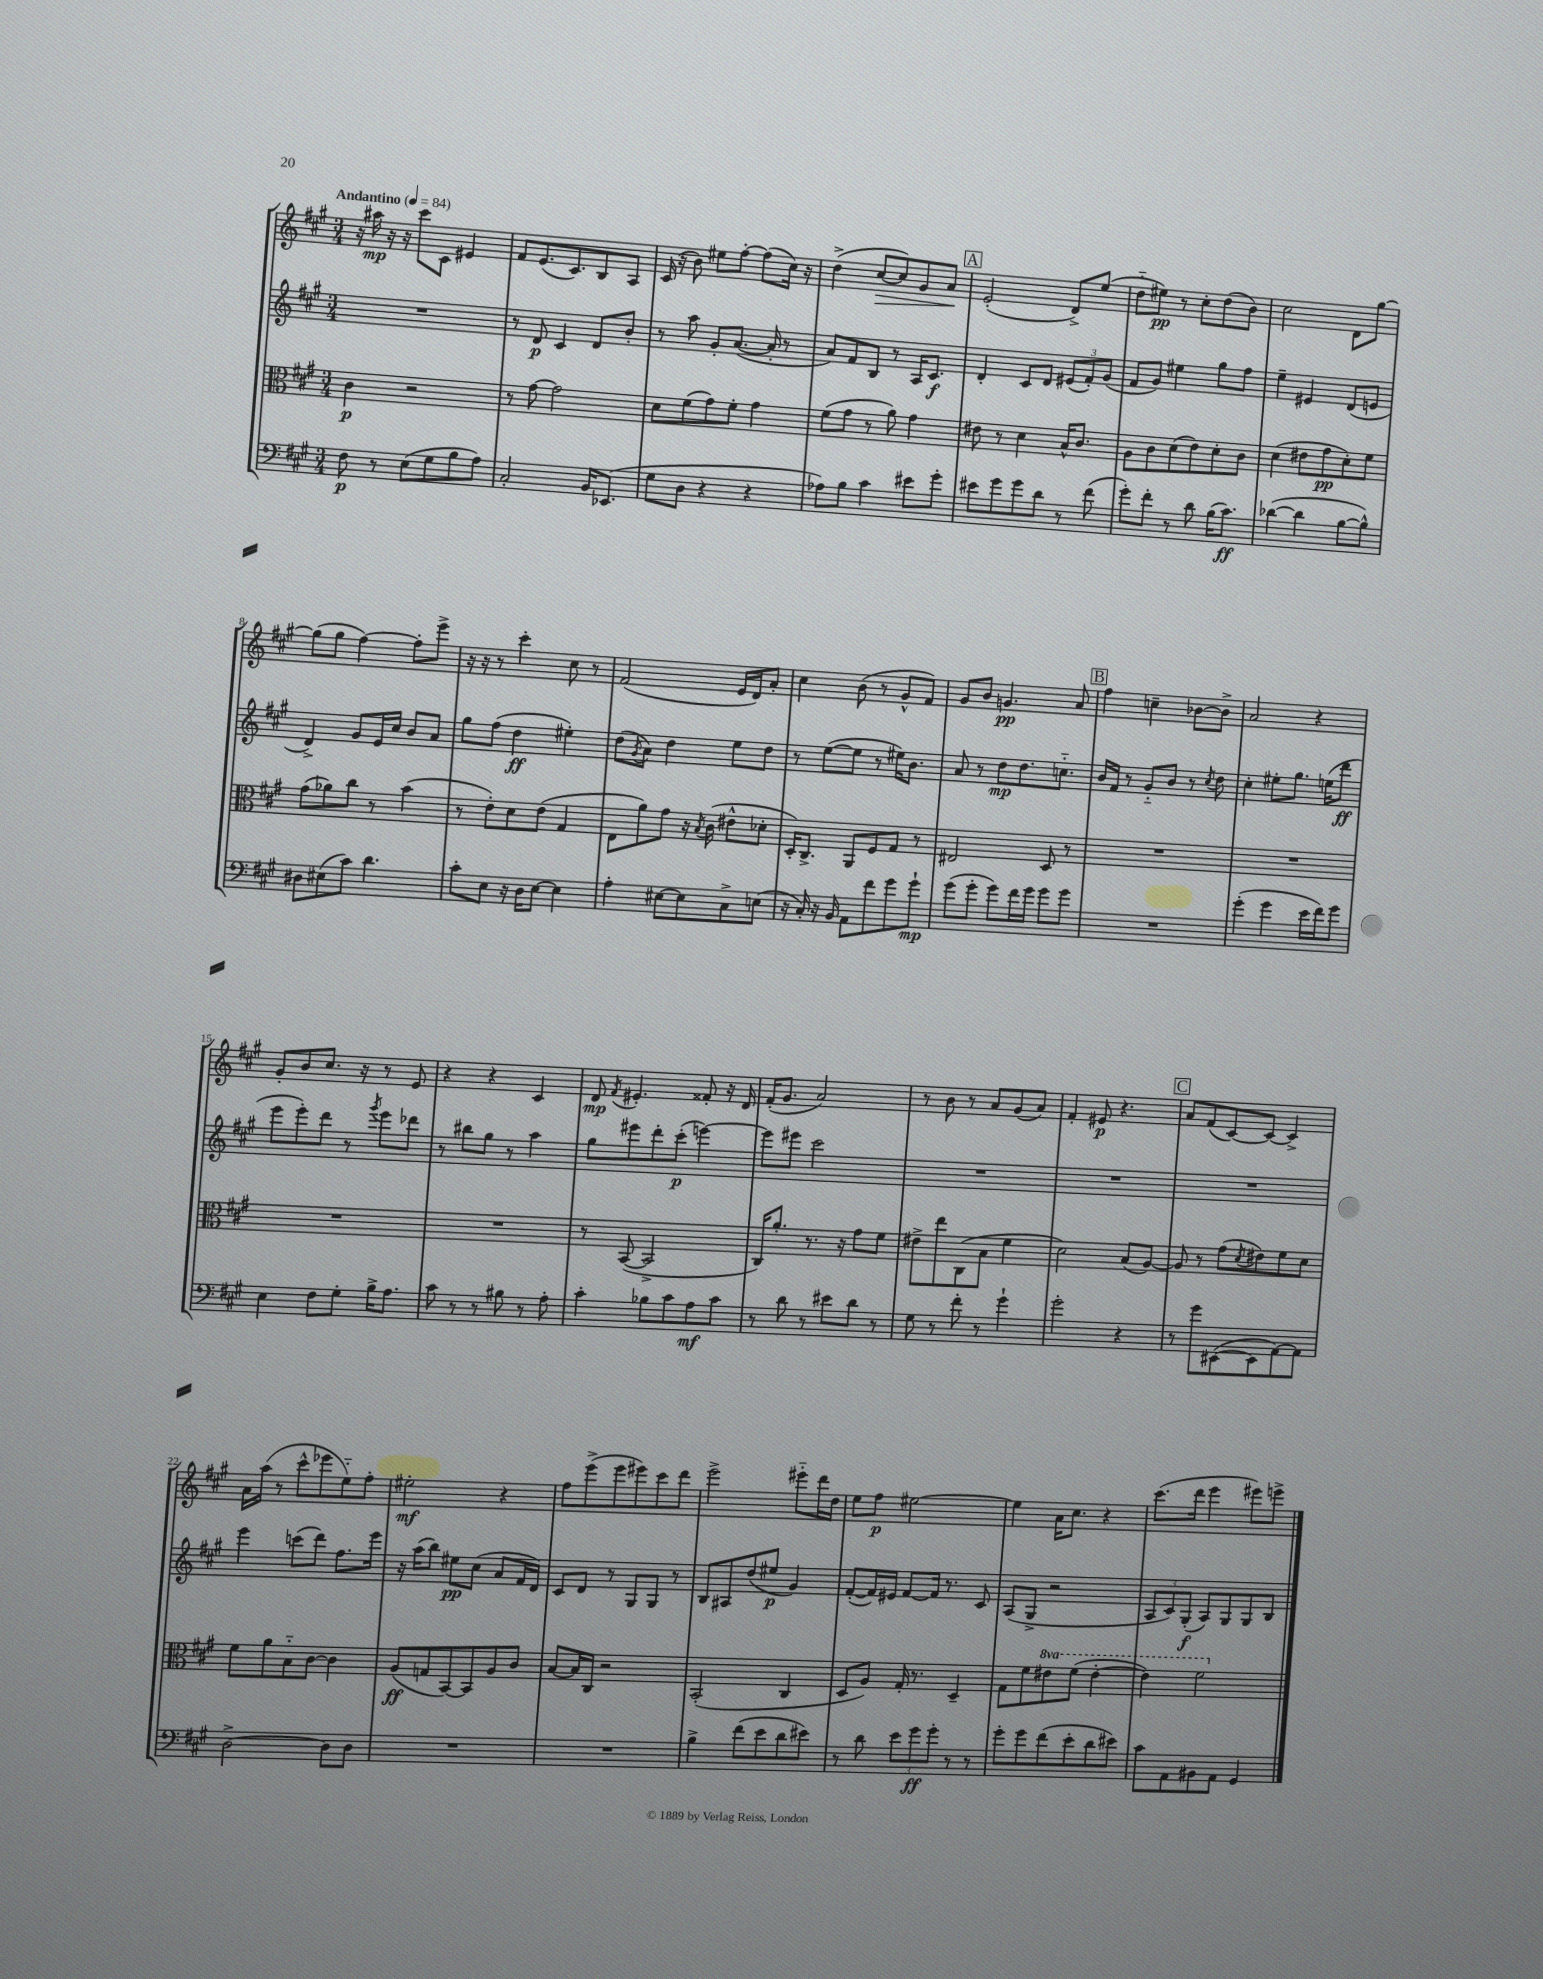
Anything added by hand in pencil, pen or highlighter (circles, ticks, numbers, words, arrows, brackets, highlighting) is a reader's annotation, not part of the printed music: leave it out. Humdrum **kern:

**kern	**kern	**kern	**kern
*staff4	*staff3	*staff2	*staff1
*clefF4	*clefC3	*clefG2	*clefG2
*k[f#c#g#]	*k[f#c#g#]	*k[f#c#g#]	*k[f#c#g#]
*M3/4	*M3/4	*M3/4	*M3/4
*MM84	*MM84	*MM84	*MM84
8F#	4c#	2.r	16r
.	.	.	16aa#
8r	.	.	16r
.	.	.	16r
(8E	2r	.	8ccc#
8G#	.	.	8c#
8B	.	.	4e#
8A)	.	.	.
=	=	=	=
2C#'	8r	8r	8f#
.	[8g#	8d	(8.e
.	2g#]	4c#	.
.	.	.	8.c#)
16BB	.	8d	8B
(8.EE-	.	.	.
.	.	8b'	8A
=	=	=	=
8G#	8d	8r	(16c#
.	.	.	16r
8D	(8f#	8aa	8b)
4r	8g#)	8g#'	8ee#
.	8f#'	([8.a	[8ff#'
4r	4g#	.	(8ff#]
.	.	16a']	.
.	.	8r	16cc#)
.	.	.	16r
=	=	=	=
8A-)	(8f#	8a)	(4dd^
8B	8g#	8f#	.
4c#	8r	8B	[8cc#
.	8a)	8r	8cc#])
8e#	4g#	16A	8g#
.	.	8.c#	.
8g#'	.	.	8a
=	=	=	=
8e#	8e#	4d'	(2e'
8g#	8r	.	.
8g#	4d	8c#	.
8d	.	8d	.
8r	16B^^	(12e#	8d^)
.	8.c#	.	.
.	.	12f#')	.
(8f#	.	.	(8ee
.	.	(12g#	.
=	=	=	=
8g#')	8A	8f#	8dd'~
8f#'	8c#	8g#)	8ee#)
8r	(8d	4ee#	8r
8d	8e)	.	8cc#'
(16B	8d'	8gg#	(8dd
8.c#)	.	.	.
.	8c#	8ff#	8b)
=	=	=	=
([4d-	(4d	4ee~	2cc#
4d-]	8e#	4e#	.
.	8g#	.	.
[8B	8d')	(8d	8d
8B^^])	8f#	8e	[8gg#
=	=	=	=
8D#	(8g#	4d^)	(8gg#]
(8E#	8a-)	.	8gg#
8c#)	8cc#	8g#	[4ff#)
4.d	8r	16e	.
.	.	16cc#	.
.	(4b	8b	8ff#']
.	.	8a	8eee^
=	=	=	=
8c#'	8r	8gg#	16r
.	.	.	16r
8E	8e')	(8ff#	8r
16r	8d	4dd	4ccc#'
16D	.	.	.
[8E	(8e	.	.
4E]	4G#	4ee#')	8cc#
.	.	.	8r
=	=	=	=
4A'	8E	(8dd	(2f#
.	.	8qg#	.
.	8a)	8a)	.
[8E#	8g#	4dd	.
8E#]	16r	.	.
.	8qB	.	.
.	(16c#	.	.
8C#^	8e#^^	8ee	16e
.	.	.	16d)
(8E	8d-'	8dd	8a'
=	=	=	=
16r	16D')	8r	4cc#
16C#')	8.C#^	.	.
16r	.	([8ee	.
16BB	.	.	.
8AA	8AA	8ee]	(8b
8f#	8F#	8r	8r
8g#	8G#	16ee#)	8g#^^
.	.	8.b	.
8g#`	8r	.	8f#)
=	=	=	=
(8g#	2E#	8a	8g#
8g#'	.	8r	8b
8g#)	.	8dd	4.g
16f#	.	8.dd	.
16g#	.	.	.
8g#	8D	.	.
.	.	8.cc'~	.
8g#	8r	.	8a
=	=	=	=
2.r	2.r	16b	4ff#
.	.	16f#	.
.	.	8r	.
.	.	8g#'~	4cc~
.	.	8b	.
.	.	8r	[8b-
.	.	8qcc#	.
.	.	8dd	8b-^]
=	=	=	=
(4g#'	2.r	4cc#'	2a
4g#	.	8ee#'	.
.	.	8.gg#	.
16e	.	.	4r
16f#)	.	(16ee	.
8g#	.	8ddd	.
=	=	=	=
4E	2.r	8eee	8g#'
.	.	8eee')	8b
8F#	.	8ddd	8.cc#
8G#'	.	8r	.
.	.	.	16r
.	.	8qggg#	.
16B^	.	8eee	8r
8.A	.	.	.
.	.	8ddd-	8e
=	=	=	=
8c#	2.r	8r	4r
8r	.	8bb#	.
8r	.	8gg#	4r
8B#	.	8r	.
8r	.	4aa	4c#
8A'	.	.	.
=	=	=	=
4c#'	8r	8gg#	8d
.	.	.	8qf#
.	([8BB	8eee#	4.e#'
8B-	2BB^]	8ddd'	.
8c#	.	(8ccc#'	.
8A	.	[4eee)	8f##'
8c#	.	.	16r
.	.	.	16d
=	=	=	=
8r	16C#)	8eee]	(16f#'
.	8.a'	.	8.g#
8d	.	8eee#	.
8r	8.r	2ccc#	2a)
8e#	.	.	.
.	16r	.	.
8d	8g#	.	.
8r	8f#	.	.
=	=	=	=
8G#	8e#^	2.r	8r
8r	8ee	.	8b
8f#'	(8C#	.	8r
8r	8B	.	8a
4g#`	4f#	.	(8g#
.	.	.	8a)
=	=	=	=
2g#'	2d)	2.r	4f#'
.	.	.	8e#
.	.	.	4.r
4r	(8B	.	.
.	[8A)	.	.
=	=	=	=
8r	8A]	2.r	8a
8g#	8r	.	(8f#
([8EE#	(8g#	.	[8c#)
.	8qd	.	.
8EE#]	8e#)	.	8c#_
[8AA)	8f#	.	4c#^]
8AA]	8d	.	.
=	=	=	=
[2D^	8f#	4eee	16a
.	.	.	(16aa
.	8a	.	8r
.	8B'~	(8ccc	8ccc#^^
.	[8c#	8ddd)	8eee-
8D]	4c#]	8.ff#	8ee'~)
8D	.	.	8ff#'
.	.	16eee	.
=	=	=	=
2.r	(8A	16r	2ee#'
.	.	(16aa	.
.	8G	8bb)	.
.	[8BB)	8ee#	.
.	8BB]	(8cc#	.
.	8A	8a	4r
.	8c#	16f#	.
.	.	16d)	.
=	=	=	=
2.r	[8B	8c#	8ff#
.	16B]	8d	(8eee^
.	16C#	.	.
.	2r	8r	8eee
.	.	8G#	8eee#)
.	.	8G#	8ccc#
.	.	8r	8ddd
=	=	=	=
4B^	(2BB'	8B	2eee^
.	.	8A#	.
(8f#	.	(8dd	.
8e	.	8ee#	.
8d	4C#	4g#)	8eee#'~
8e#)	.	.	16ddd
.	.	.	16dd
=	=	=	=
8r	8D	([8f#'	8ee
8d	8A)	16f#])	8ff#
.	.	16e#	.
12e	16G#'	[8f#	[2ee#
.	8.r	.	.
12g#	.	.	.
.	.	16f#]	.
12g#'	.	.	.
.	.	8.r	.
8r	4D~	.	.
8r	.	8c#	.
=	=	=	=
8g#'	8G#	(8A	4ee#]
8g#	8f#	8G#^	.
(8f#	8ee#	2r	16a
.	.	.	8.cc#
8e'	(8ff#	.	.
8d	[4ee#'	.	4r
8e#)	.	.	.
=	=	=	=
8c#	4ee#])	12A	(8.ccc#
.	.	12c#)	.
8AA	.	.	.
.	.	(12G#'	.
.	.	.	16ddd
8BB#	2ff#	8A)	4eee
8AA	.	8G#	.
4GG#	.	8G#	8eee#)
.	.	8B	8eee^
==	==	==	==
*-	*-	*-	*-
